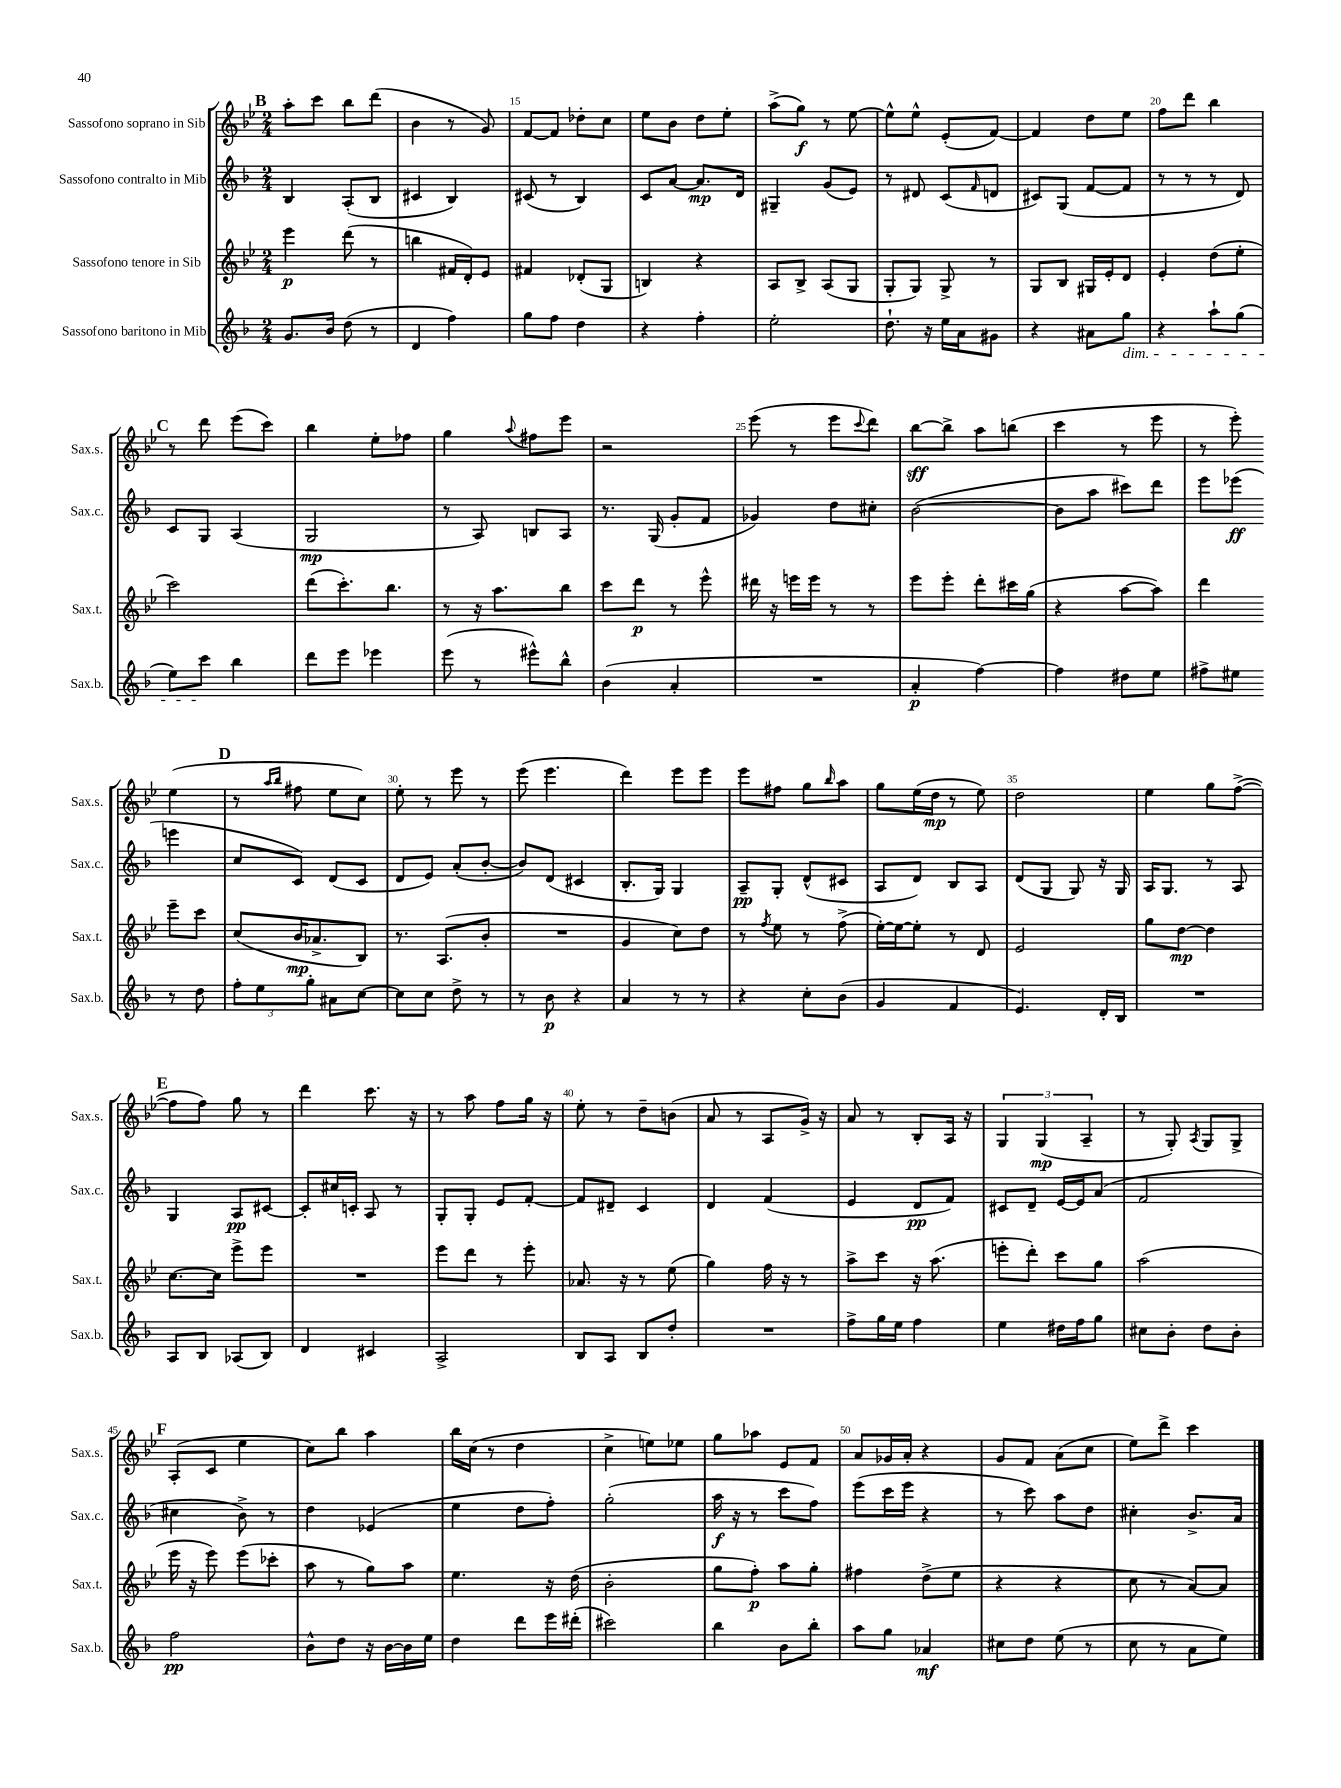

**kern	**kern	**kern	**kern
*staff4	*staff3	*staff2	*staff1
*clefG2	*clefG2	*clefG2	*clefG2
*k[b-]	*k[b-e-]	*k[b-]	*k[b-e-]
*M2/4	*M2/4	*M2/4	*M2/4
8.g	4eee-	4B-	8aa'
.	.	.	8ccc
16b-	.	.	.
(8dd	(8ddd	(8A'	8bb-
8r	8r	8B-	(8ddd
=	=	=	=
4d	4bb	4c#	4b-
4ff)	16f#	4B-)	8r
.	16d')	.	.
.	8e-	.	8g)
=	=	=	=
8gg	4f#	(8c#	[8f
8ff	.	8r	8f]
4dd	(8d-'	4B-)	8dd-'
.	8G	.	8cc
=	=	=	=
4r	4B)	8c	8ee-
.	.	[8a	8b-
4ff'	4r	8.a]	8dd
.	.	.	8ee-'
.	.	16d	.
=	=	=	=
2ee'	8A	4G#~	(8aa^
.	8B-^	.	8gg)
.	(8A	(8g	8r
.	8G	8e)	[8ee-
=	=	=	=
8.dd`	8G'	8r	8ee-^^]
.	8G)	8d#	8ee-^^
16r	.	.	.
16ee	8G^	(8c	(8e-'
16a	.	.	.
.	.	16qqf	.
8g#	8r	8d	[8f)
=	=	=	=
4r	8G	8c#)	4f]
.	8B-	(8G	.
8a#	16G#	[8f	8dd
.	16e-'	.	.
8gg	8d	8f]	8ee-
=	=	=	=
4r	4e-'	8r	8ff
.	.	8r	8ddd
8aa`	(8dd	8r	4bb-
(8gg	8ee-'	8d)	.
=	=	=	=
8ee)	2ccc)	8c	8r
8ccc	.	8G	8ddd
4bb-	.	(4A	(8eee-
.	.	.	8ccc)
=	=	=	=
8ddd	(8ddd	2G	4bb-
8eee	8.ccc')	.	.
4eee-	.	.	8ee-'
.	8.bb-	.	.
.	.	.	8ff-
=	=	=	=
(8eee	8r	8r	4gg
8r	16r	8A)	.
.	8.aa	.	.
.	.	.	8qqaa
8eee#^^)	.	8B	8ff#
8bb-^^	8bb-	8A	8eee-
=	=	=	=
(4b-	8ccc	8.r	2r
.	8ddd	.	.
.	.	(16G	.
4a'	8r	8g'	.
.	8eee-^^	8f	.
=	=	=	=
2r	16ddd#	4g-)	(8eee-
.	16r	.	.
.	16eee	.	8r
.	16eee	.	.
.	8r	8dd	8eee-
.	.	.	8qqccc
.	8r	8cc#'	8ddd)
=	=	=	=
4a'	8eee-	([2b-	[8bb-
.	8eee-'	.	8bb-^]
[4ff)	8ddd'	.	8aa
.	16ccc#	.	(8bb
.	(16gg	.	.
=	=	=	=
4ff]	4r	8b-]	4ccc
.	.	8aa	.
8dd#	[8aa	8ccc#)	8r
8ee	8aa])	8ddd	8eee-
=	=	=	=
8ff#^	4ddd	8eee	8r
8ee#	.	(8eee-	8eee-')
8r	8eee-~	4eee	(4ee-
8dd	8ccc	.	.
=	=	=	=
12ff'	(8cc	8cc	8r
12ee	.	.	.
.	.	.	16qqaa
.	.	.	16qqbb-
.	16b-	8c)	8ff#
12gg'	.	.	.
.	8.a-^	.	.
8a#	.	(8d	8ee-
[8cc	8B-)	8c	8cc)
=	=	=	=
8cc]	8.r	8d	8ee-'
8cc	.	8e)	8r
.	(8.A	.	.
8dd^	.	(8a'	8eee-
8r	8b-'	[8b-'	8r
=	=	=	=
8r	2r	8b-])	(8eee-
8b-	.	(8d	4.eee-
4r	.	4c#	.
=	=	=	=
4a	4g	8.B-'	4ddd)
.	.	16G)	.
8r	8cc)	4G	8eee-
8r	8dd	.	8eee-
=	=	=	=
4r	8r	8A~	8eee-
.	8qff	.	.
.	8ee-	8G'	8ff#
8cc'	8r	(8d^^	8gg
.	.	.	16qqbb-
(8b-	(8ff^	8c#	8aa
=	=	=	=
4g	[16ee-')	8A	8gg
.	16ee-_	.	.
.	8ee-']	8d)	(16ee-
.	.	.	16dd
4f	8r	8B-	8r
.	8d	8A	8ee-)
=	=	=	=
4.e)	2e-	(8d	2dd
.	.	8G	.
.	.	8G)	.
16d'	.	16r	.
16B-	.	16G	.
=	=	=	=
2r	8gg	16A	4ee-
.	.	8.G	.
.	[8dd	.	.
.	4dd]	8r	8gg
.	.	8A	([8ff^
=	=	=	=
8A	[8.cc	4G	8ff]
8B-	.	.	8ff)
.	16cc]	.	.
(8A-	8eee-^	8A	8gg
8B-)	8eee-	[8c#	8r
=	=	=	=
4d	2r	8c#']	4ddd
.	.	16cc#	.
.	.	16c'	.
4c#	.	8A	8.ccc
.	.	8r	.
.	.	.	16r
=	=	=	=
2A^	8eee-	8G'	8r
.	8ddd	8G'	8aa
.	8r	8e	8ff
.	8eee-'	[8f'	16gg
.	.	.	16r
=	=	=	=
8B-	8.a-	8f]	8ee-'
8A	.	8d#~	8r
.	16r	.	.
8B-	8r	4c	8dd~
8dd'	(8ee-	.	(8b
=	=	=	=
2r	4gg)	4d	8a
.	.	.	8r
.	16ff	(4f	8A
.	16r	.	.
.	8r	.	16g^)
.	.	.	16r
=	=	=	=
8ff^	8aa^	4e	8a
16gg	8ccc	.	8r
16ee	.	.	.
4ff	16r	8d	8B-'
.	(8.aa	.	.
.	.	8f)	16A
.	.	.	16r
=	=	=	=
4ee	8eee'	8c#	6G
.	8ddd')	8d~	.
.	.	.	(6G
16dd#	8ccc	[16e	.
16ff	.	16e]	.
.	.	.	6A~
8gg	8gg	(8a	.
=	=	=	=
8cc#	(2aa	2f	8r
8b-'	.	.	8G')
.	.	.	8qA
8dd	.	.	8G
8b-'	.	.	8G^
=	=	=	=
2ff	16eee-	4cc#	(8A'
.	16r	.	.
.	8eee-)	.	8c
.	(8eee-	8b-^)	4ee-
.	8ccc-'	8r	.
=	=	=	=
8b-^^	8aa	4dd	8cc)
8dd	8r	.	8bb-
16r	8gg)	(4e-	4aa
[16b-	.	.	.
16b-]	8aa	.	.
16ee	.	.	.
=	=	=	=
4dd	4.ee-	4ee	16bb-
.	.	.	(16cc
.	.	.	8r
8ddd	.	8dd	4dd
16eee	16r	8ff')	.
(16ddd#'	(16dd	.	.
=	=	=	=
2ccc#)	2b-'	(2gg'	4cc^
.	.	.	8ee)
.	.	.	8ee-
=	=	=	=
4bb-	8gg	16aa	8gg
.	.	16r	.
.	8ff')	8r	8aa-
8b-	8aa	8ccc	8e-
8bb-'	8gg'	8ff)	8f
=	=	=	=
8aa	4ff#	(8eee	8a
8gg	.	16ccc	16g-
.	.	16eee	16a'
4a-	(8dd^	4r	4r
.	8ee-	.	.
=	=	=	=
8cc#	4r	8r	8g
8dd	.	8ccc)	8f
(8ee	4r	8aa	(8a
8r	.	8dd	8cc
=	=	=	=
8cc	8cc	4cc#'	8ee-)
8r	8r	.	8ddd^
8a	[8a)	8.b-^	4ccc
8ee)	8a]	.	.
.	.	16a	.
==	==	==	==
*-	*-	*-	*-
